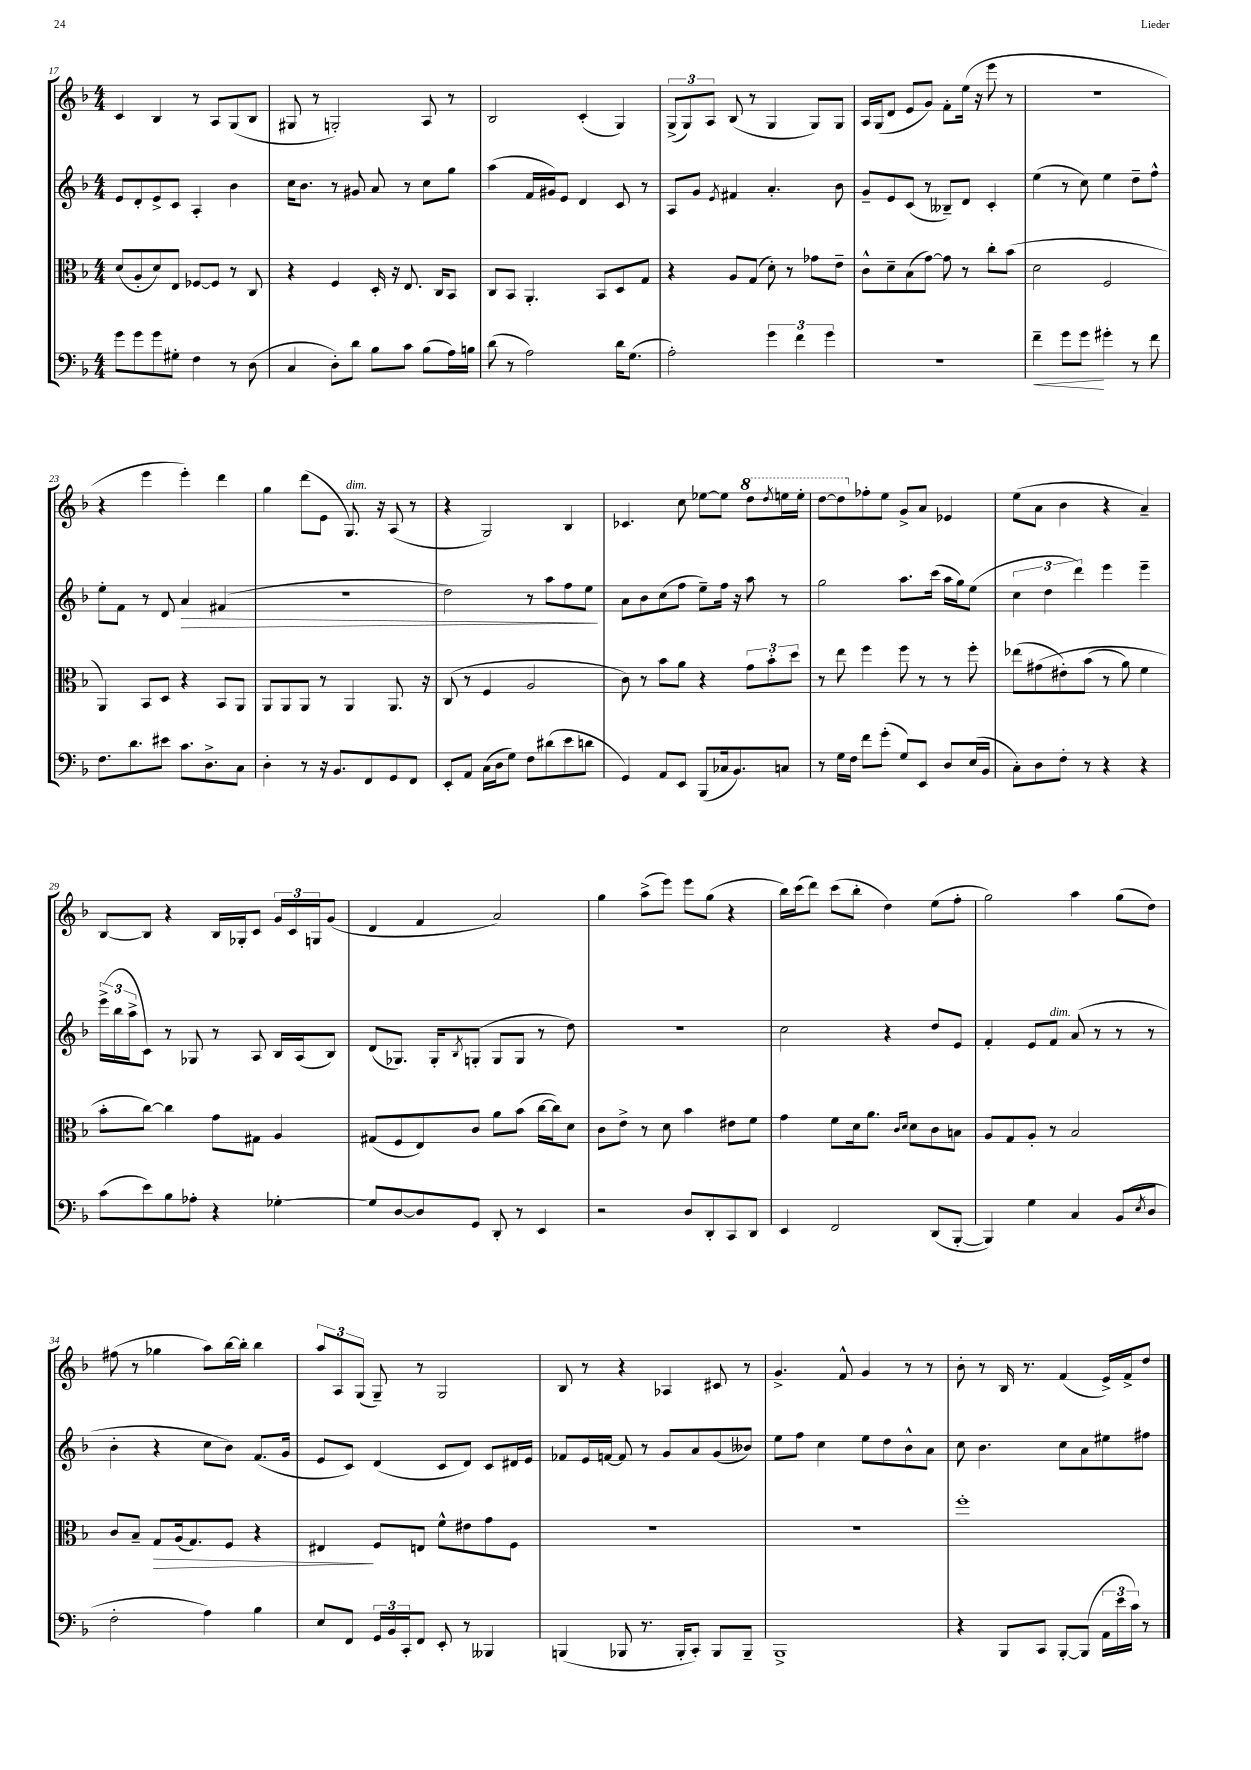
<<
\new StaffGroup <<
\new Staff = "s0" {
    \clef treble \key f \major \numericTimeSignature \time 4/4
    c'4 bes4 r8 a8 g8( bes8 |
    gis8 r8 g2-.) a8 r8 |
    bes2 c'4-.( g4) |
    \tuplet 3/2 { g8->( g8) a8 } bes8( r8 g4 g8) g8 |
    a16 g16( d'8 e'8 g'8) f'8-. e''16( r16 e'''8 r8 |
    R1 |
    r4 e'''4 e'''4-.) d'''4 |
    g''4 d'''8( e'8 g8.^\markup { \italic "dim." }) r16 a8( r8 |
    r4 g2) bes4 |
    ces'4. c''8 ees''8~ ees''8 \ottava #1 d'''8 \acciaccatura { d'''8 } e'''!16 e'''16-. |
    d'''8~ d'''8 \ottava #0 fes''8-. e''8 g'8-> a'8 ees'4 |
    e''8( a'8 bes'4 r4 a'4--) |
    bes8~ bes8 r4 bes16 ges16-. c'8 \tuplet 3/2 { g'16 c'16 g16 } g'8( |
    d'4 f'4 a'2) |
    g''4 a''8->( e'''8) e'''8 g''8( r4 |
    bes''16) c'''16( d'''8) c'''8( bes''8-. d''4) e''8( f''8-. |
    g''2) a''4 g''8( d''8) |
    fis''8( r8 ges''4 a''8) bes''16~ bes''16-. bes''4 |
    \tuplet 3/2 { a''8 a8 g8( } g8--) r8 g2 |
    bes8 r8 r4 aes4 cis'8 r8 |
    g'4.-> f'8-^ g'4 r8 r8 |
    bes'8-. r8 bes16 r8. f'4( e'16->) f'16-> d''8 \bar "|." |
}
\new Staff = "s1" {
    \clef treble \key f \major \numericTimeSignature \time 4/4
    e'8 d'8-. e'8-> c'8 a4-. bes'4 |
    c''16 bes'8. r8 gis'8 a'8 r8 c''8 g''8 |
    a''4( f'16 gis'16) e'8 d'4 c'8 r8 |
    a8 g'8 \acciaccatura { e'8 } fis'4 a'4.-. bes'8 |
    g'8-- e'8 c'8( r8 beses8--) d'8 c'4-. |
    e''4( r8 c''8) e''4 d''8-- f''8-^ |
    e''8-. f'8 r8 d'8 a'4\> fis'4( |
    R1 |
    d''2) r8 a''8 f''8 e''8\! |
    a'8 bes'8 c''8( f''8 e''8--) f''16 r16 a''8 r8 |
    g''2 a''8. c'''16( a''16 g''16) e''8( |
    \tuplet 3/2 { c''4 d''4 d'''4) } e'''4 e'''4-- |
    \tuplet 3/2 { e'''16->( bes''16 a''16-> } c'8) r8 ges8 r8 a8 bes16 a16( bes8) |
    d'8( ges8.) ges16-. \acciaccatura { bes8 } g8-.( g8 g8 r8 d''8) |
    R1 |
    c''2 r4 d''8 e'8 |
    f'4-. e'8 f'8^\markup { \italic "dim." } a'8( r8 r8 r8 |
    bes'4-. r4 c''8 bes'8) f'8.( g'16 |
    e'8 c'8) d'4( c'8 d'8) c'8 dis'16 e'16 |
    fes'8 e'16 f'16~ f'8 r8 g'8 a'8 g'8( beses'8) |
    e''8 f''8 c''4 e''8 d''8 bes'8-^ a'8 |
    c''8 bes'4. c''8 a'8 eis''8 fis''8 \bar "|." |
}
\new Staff = "s2" {
    \clef alto \key f \major \numericTimeSignature \time 4/4
    d'8( a8-. d'8) e8 fes8~ fes8 r8 c8 |
    r4 f4 d16-. r16 e8. c16 bes,8 |
    c8 bes,8 a,4.-. bes,8 d8 g8 |
    r4 a8 g8( d'8-.) r8 ges'8 e'8-- |
    c'8-^ d'8-- bes8( g'8~) g'8 r8 c''8-. bes'8( |
    d'2 f2 |
    a,4) bes,8 d8 r4 bes,8 a,8 |
    a,8 a,8 a,8 r8 a,4 a,8. r16 |
    c8( r8 f4 a2 |
    c'8) r8 bes'8 a'8 r4 \tuplet 3/2 { g'8 bes'8-. d''8 } |
    r8 e''8 f''4 f''8 r8 r8 f''8-. |
    ees''8( gis'8\( eis'8-.) bes'8( r8 a'8) f'4 |
    bes'8-. c''8~\) c''4 g'8 gis8 a4 |
    gis8( f8 e8) c'8 a'8 bes'8( c''16~ c''16) d'8 |
    c'8 e'8-> r8 d'8 bes'4 eis'8 f'8 |
    g'4 f'8 d'16 a'8. \grace { c'16 d'16 } d'8 c'8 b8 |
    a8 g8 a8-. r8 bes2 |
    c'8 bes8-- g8\> a16( g8.) f8 r4 |
    eis4\! f8 e8 f'8-^ eis'8 g'8 f8 |
    R1 |
    R1 |
    f''1-. \bar "|." |
}
\new Staff = "s3" {
    \clef bass \key f \major \numericTimeSignature \time 4/4
    g'8 g'8 g'8 gis8-. f4 r8 d8( |
    c4 d8-.) d'8 bes8 c'8 bes8( a16) b16 |
    d'8( r8 a2) d'16 g8.( |
    a2-.) \tuplet 3/2 { g'4 f'4 g'4 } |
    R1 |
    f'4--\< g'8 g'8\! gis'4-. r8 f'8 |
    f8. d'8. eis'8 c'8. d8.-> c8 |
    d4-. r8 r16 bes,8. f,8 g,8 f,8 |
    e,8-. a,8 c16( d16 g8) f8 dis'8( e'8 d'8 |
    g,4) a,8 e,8 bes,,8( ces16 bes,8.) c8 |
    r8 g16 f16 f'8 g'8-.( g8) e,8 d8 e16( bes,16 |
    c8-.) d8 f8-. r8 r4 r4 |
    c'8( e'8) bes8 aes8-. r4 ges4~-. |
    ges8 d8~ d8 g,8 d,8-. r8 e,4 |
    r2 d8 d,8-. c,8 d,8 |
    e,4 f,2 d,8( bes,,8~-. |
    bes,,4) g4 c4 bes,8( \acciaccatura { e8 } d8 |
    f2-. a4) bes4 |
    e8 f,8 \tuplet 3/2 { g,16 bes,16 c,16-. } f,8 e,8-. r8 beses,,4 |
    b,,4( bes,,8 r8. bes,,16-. c,8-.) bes,,8 bes,,8-- |
    bes,,1-> |
    r4 bes,,8 c,8 bes,,8~-. bes,,8( \tuplet 3/2 { a,16 e'16 c'16) } r8 \bar "|." |
}
>>
>>
\layout { \context { \Score currentBarNumber = #17 } }
